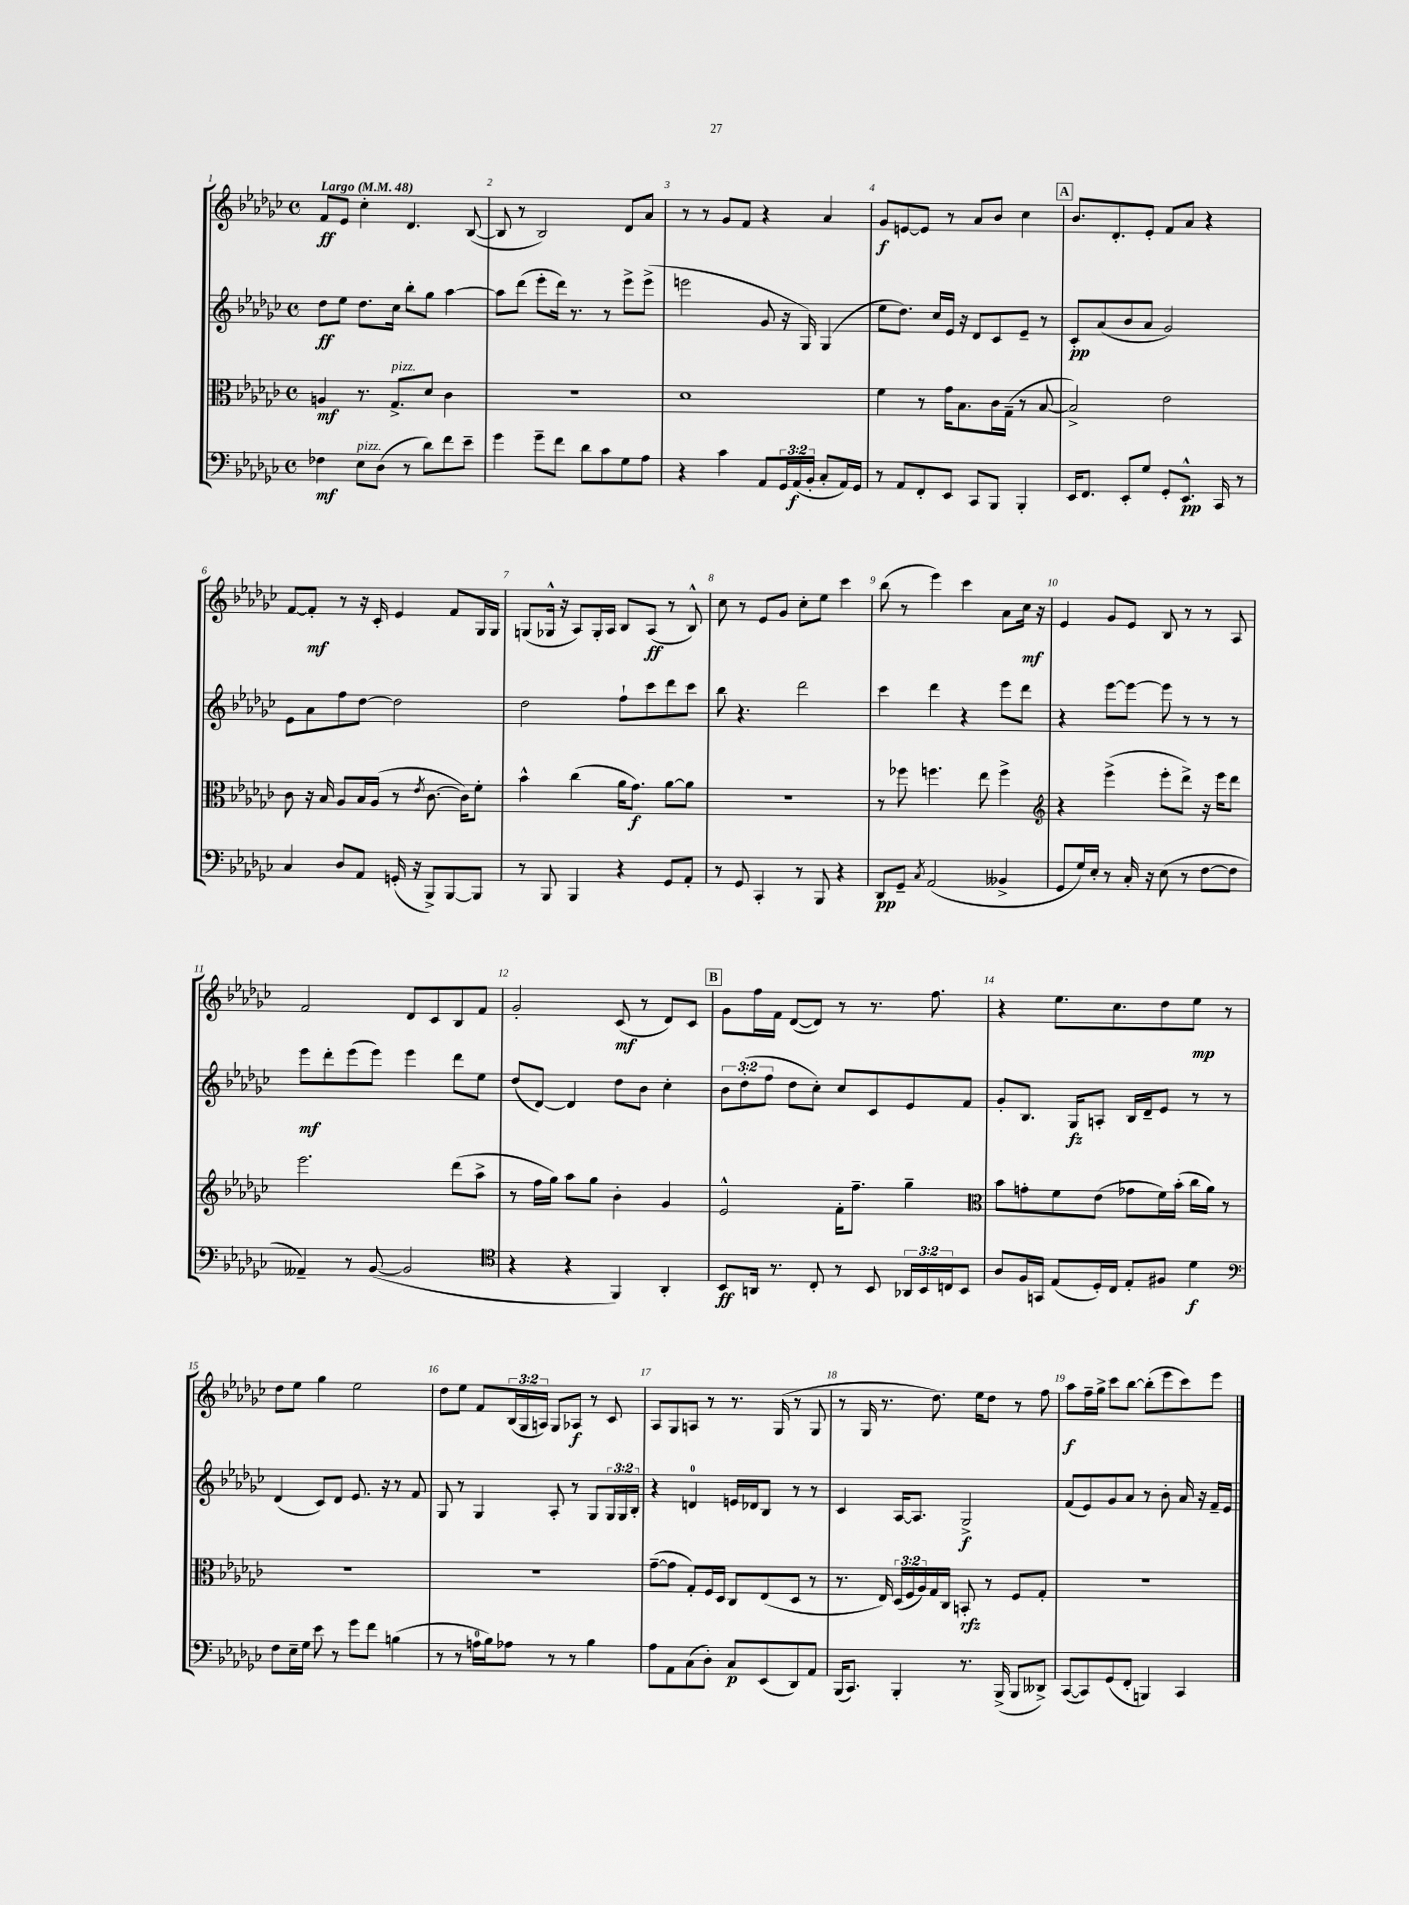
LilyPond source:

<<
\new StaffGroup <<
\new Staff = "s0" {
    \clef treble \key ges \major \defaultTimeSignature \time 4/4 \override Staff.TupletNumber.text = #tuplet-number::calc-fraction-text \tempo "Largo" 4 = 48
    f'8\ff ees'8 ces''4-. des'4. bes8~( |
    bes8 r8 bes2) des'8 aes'8 |
    r8 r8 ges'8 f'8 r4 aes'4 |
    ges'8\f e'8~ e'8 r8 aes'8 bes'8 ces''4 |
    \mark \markup { \box "A" } bes'8. des'8.-. ees'8-. f'8 aes'8 r4 |
    f'8~ f'8-.\mf r8 r16 ces'16-. ees'4 f'8 ges16 ges16 |
    g8( ges16-^ r16 aes8) ges16-. aes16 bes8 aes8\ff( r8 bes8-^) |
    ces''8 r8 ees'8 ges'8 ces''8-. ees''8 ces'''4 |
    bes''8( r8 ees'''4) ces'''4 aes'8 ces''16\mf r16 |
    ees'4 ges'8 ees'8 bes8 r8 r8 aes8 |
    f'2 des'8 ces'8 bes8 f'8 |
    ges'2-. ces'8\mf( r8 des'8) ces'8 |
    \mark \markup { \box "B" } ges'8 f''16 f'16 des'8~( des'8) r8 r8. f''8. |
    r4 ees''8. ces''8. des''8 ees''8\mp r8 |
    des''8 ees''8 ges''4 ees''2 |
    des''8 ees''8 f'8 \tuplet 3/2 { bes16( ges16 a16) } ges8 aes8\f r8 ces'8 |
    aes8 ges8 a8 r8 r8. ges16( r8 ges8 |
    r8 ges16 r8. des''8.) ees''16 des''8 r8 f''8 |
    aes''8\f f''16-- ges''16-> ces'''8 bes''8~ bes''8-.( ees'''8 ces'''8) ees'''8 \bar "|." |
}
\new Staff = "s1" {
    \clef treble \key ges \major \defaultTimeSignature \time 4/4 \override Staff.TupletNumber.text = #tuplet-number::calc-fraction-text
    des''8\ff ees''8 des''8. ces''16 bes''8-. ges''8 aes''4~ |
    aes''8 des'''8( ees'''8-. des'''16) r8. r8 ees'''8-> ees'''8->( |
    e'''2 ges'8 r16 ges16) ges4( |
    ees''8 des''8.) ces''16 ees'16 r16 des'8 ces'8 ees'8-- r8 |
    \mark \markup { \box "A" } ces'8-.\pp aes'8( bes'8 aes'8 ges'2) |
    ees'8 aes'8 f''8 des''8~ des''2 |
    des''2 f''8-! ces'''8 des'''8 ces'''8 |
    bes''8 r4. des'''2 |
    ces'''4 des'''4 r4 ees'''8 des'''8 |
    r4 ees'''8~ ees'''8~ ees'''8 r8 r8 r8 |
    ees'''8\mf des'''8-. ees'''8( ees'''8) ees'''4 des'''8 ees''8 |
    des''8( des'8~) des'4 des''8 bes'8 ces''4-. |
    \mark \markup { \box "B" } \tuplet 3/2 { bes'8 des''8-.( f''8 } des''8 ces''8-.) ces''8 ces'8 ees'8 f'8 |
    ges'8-. bes8. ges16\fz a8-. bes16 des'16-- ees'8 r8 r8 |
    des'4( ces'8) des'8 ees'8. r16 r8 f'8 |
    ges8 r8 ges4 aes8-. r8 ges8 \tuplet 3/2 { ges16 ges16 bes16-. } |
    r4 d'4-0 e'16 des'16 bes8 r8 r8 |
    ces'4 aes16~ aes8. ges2->\f |
    f'8( ees'8) ges'8 aes'8 r8 bes'8-. aes'16 r16 f'16-- ees'16 \bar "|." |
}
\new Staff = "s2" {
    \clef alto \key ges \major \defaultTimeSignature \time 4/4 \override Staff.TupletNumber.text = #tuplet-number::calc-fraction-text
    a4\mf r8. ges8.->^\markup { \italic "pizz." } des'8 ces'4 |
    R1 |
    des'1 |
    f'4 r8 ges'16 bes8. ces'16 ges16--( r8 bes8~ |
    \mark \markup { \box "A" } bes2->) ees'2 |
    ces'8 r16 bes16 aes8 bes16 aes16( r8 \acciaccatura { ees'8 } ces'8.~ ces'16) f'8-. |
    bes'4-^ ces''4( aes'16 ges'8.\f) aes'8~ aes'8 |
    r1 |
    r8 fes''8 f''4. ees''8 f''4-> |
    \clef treble r4 ees'''4->( ees'''8-. des'''8->) r16 ees'''16 des'''8 |
    ees'''2. des'''8( aes''8-> |
    r8 f''16 ges''16) aes''8 ges''8 bes'4-. ges'4 |
    \mark \markup { \box "B" } ees'2-^ f'16-. f''8.-- ges''4-- |
    \clef alto bes'8 g'8-. f'8 ees'8( ges'8 f'16) bes'16-.( ces''16 aes'16) r8 |
    R1 |
    R1 |
    ges'8~--( ges'8 ges8-.) f16 des16 ces8 ees8( des8 r8 |
    r8. ees16) \tuplet 3/2 { des16( f16 aes16) } ges16 ces16 b,8-.\rfz r8 f8 ges8-. |
    R1 \bar "|." |
}
\new Staff = "s3" {
    \clef bass \key ges \major \defaultTimeSignature \time 4/4 \override Staff.TupletNumber.text = #tuplet-number::calc-fraction-text
    fes4\mf ees8^\markup { \italic "pizz." } des8( r8 des'8) f'8 ees'8-- |
    ges'4 ges'8-- f'8 des'8 ces'8 ges8 aes8 |
    r4 ces'4 aes,8 \tuplet 3/2 { ges,16 aes,16\f( bes,16-. } ces8-. aes,16) ges,16 |
    r8 aes,8 f,8-. ees,8 ces,8 bes,,8 bes,,4-. |
    \mark \markup { \box "A" } ees,16 f,8. ees,8-. ges8 ges,8-. ees,8.-^\pp ces,16 r8 |
    ces4 des8 aes,8 g,16-.( r16 bes,,8->) bes,,8~ bes,,8 |
    r8 bes,,8 bes,,4 r4 ges,8 aes,8-. |
    r8 ges,8 ces,4-. r8 bes,,8 r4 |
    des,8\pp ges,8-- \acciaccatura { ces8 } aes,2( beses,4-> |
    ges,8 ges16) ees16-. r8 ces16-. r16 ees8( r8 f8~ f8 |
    aeses,4--) r8 bes,8~( bes,2 |
    \clef tenor r4 r4 f,4) aes,4-. |
    \mark \markup { \box "B" } bes,8\ff a,16 r8. ces8-. r8 bes,8 \tuplet 3/2 { aes,16 bes,16 c16 } bes,8 |
    aes8 f16 g,16 ees8( des16-.) ces16 ees8-. fis8 des'4\f |
    \clef bass f8 ees16-- ges16 ees'8 r8 ges'8 f'8 b4( |
    r8 r8 a16-0 bes16) aes8 r8 r8 bes4 |
    aes8 aes,8 ces8( des8-.) ces8\p ees,8( des,8) aes,8 |
    bes,,16( ces,8.) bes,,4-. r8. bes,,16->( bes,,8 deses,8->) |
    ces,8~( ces,8) ges,8( f,8-. b,,4) ces,4 \bar "|." |
}
>>
>>
\layout { \context { \Score \override BarNumber.break-visibility = ##(#f #t #t) barNumberVisibility = #all-bar-numbers-visible } }
